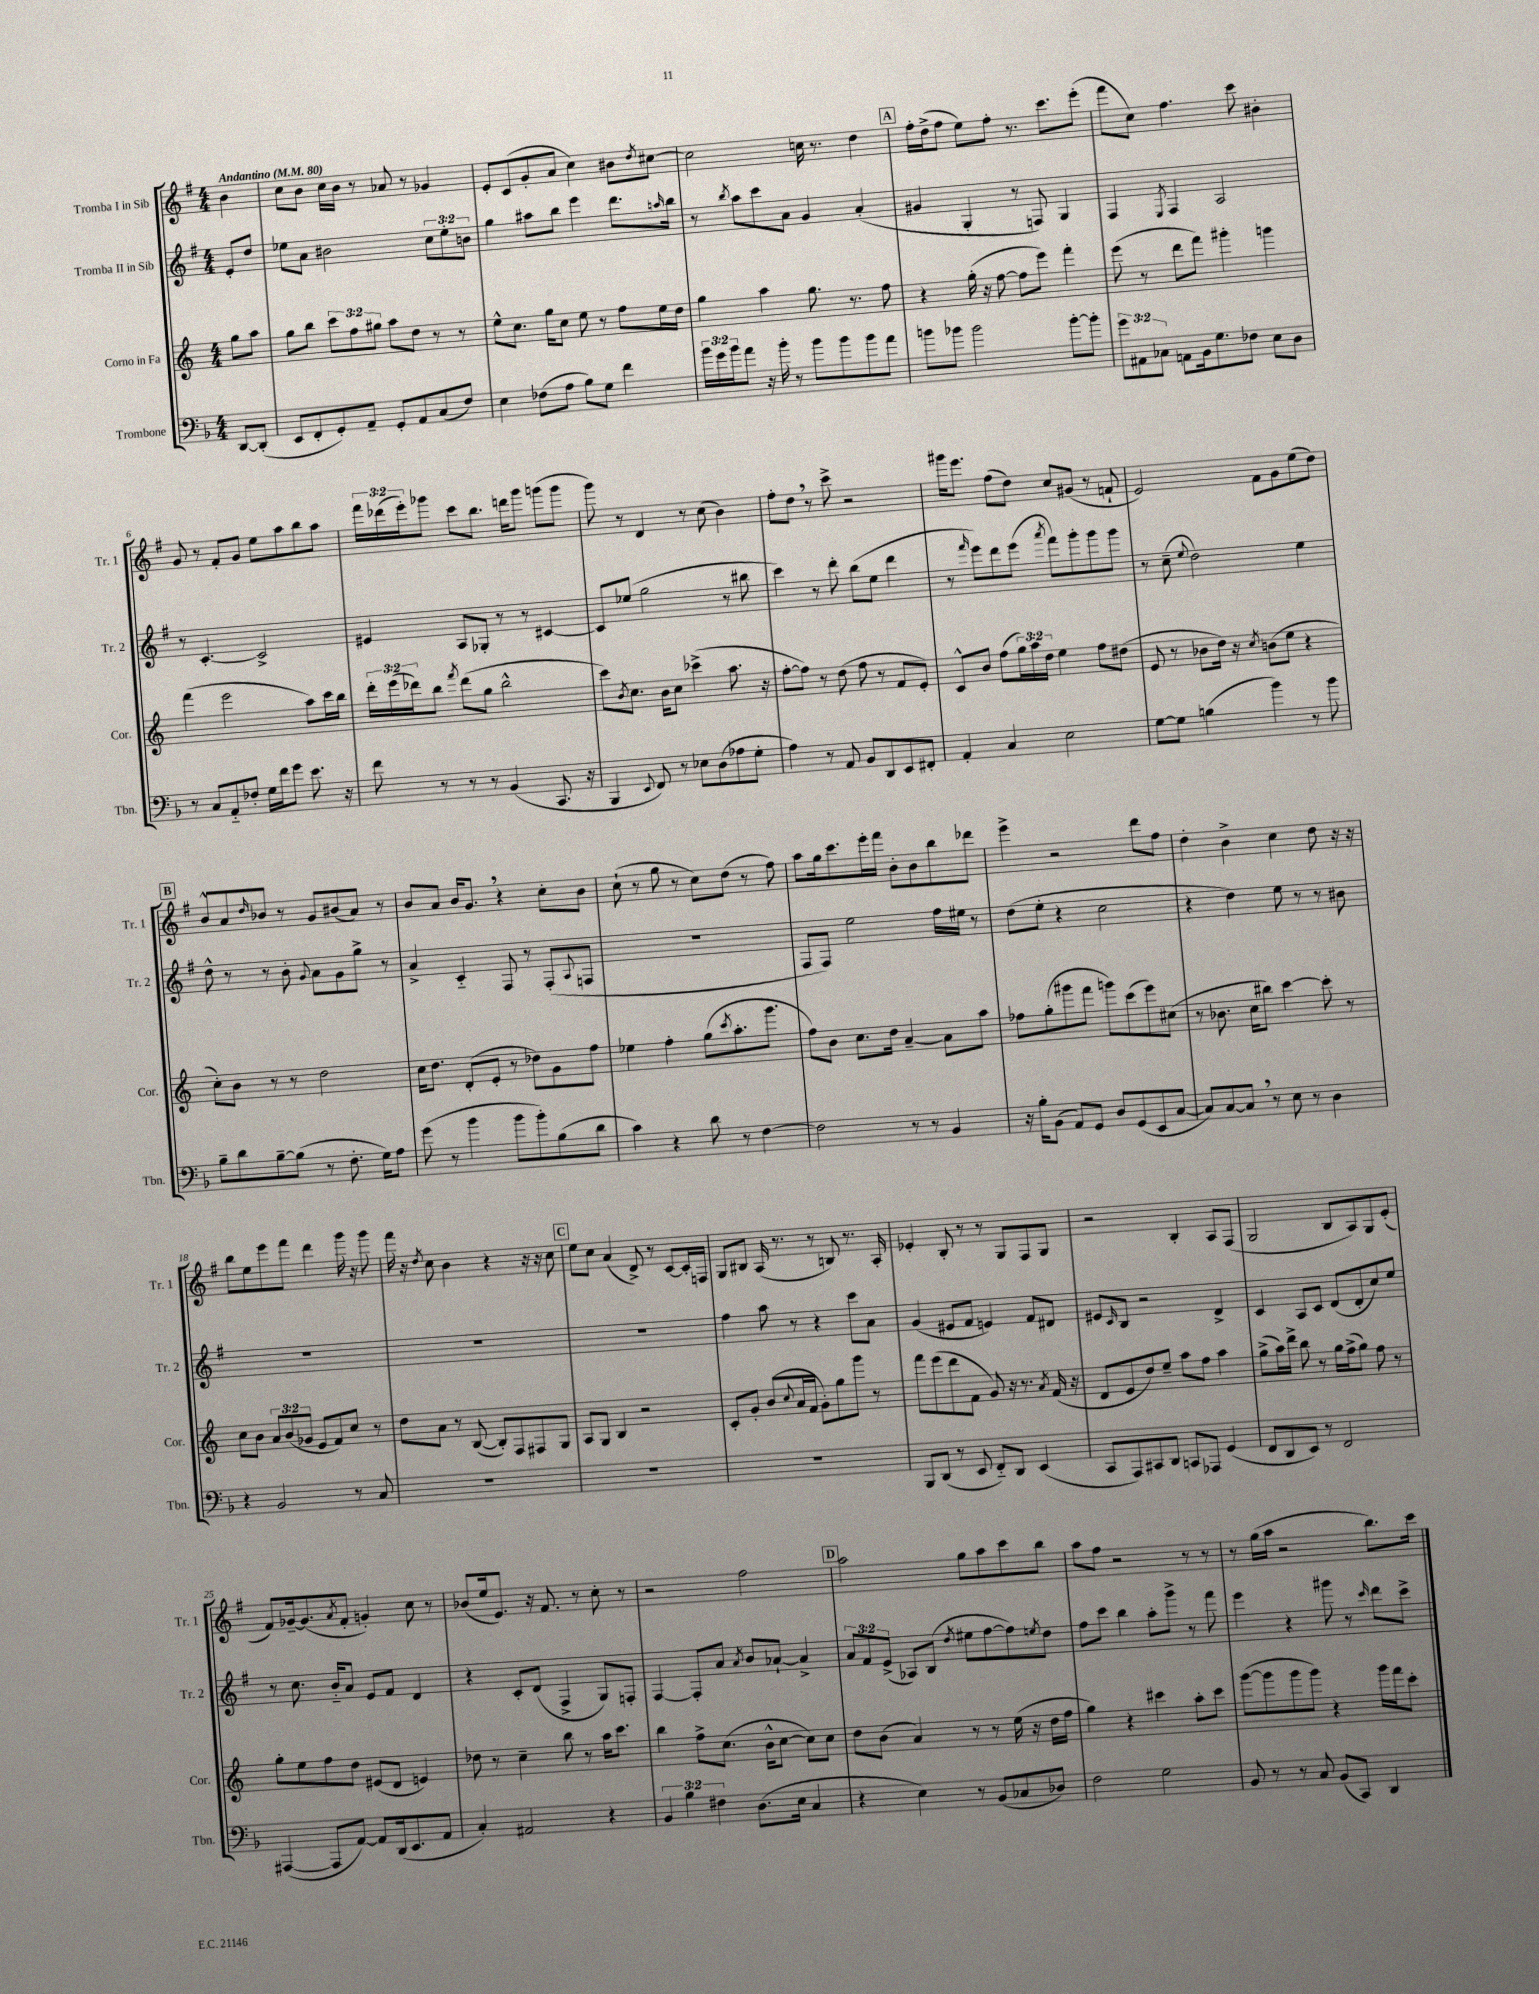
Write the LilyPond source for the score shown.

<<
\new StaffGroup <<
\new Staff = "s0" \with { instrumentName = "Tromba I in Sib" shortInstrumentName = "Tr. 1" } {
    \clef treble \key g \major \numericTimeSignature \time 4/4 \override Staff.TupletNumber.text = #tuplet-number::calc-fraction-text \partial 4 \tempo "Andantino" 4 = 80
    b'4 |
    c''8 b'8 c''16 b'16 r8 aes'8 r8 ges'4 |
    e'8-. c'8( g'8-. a'8 c''4) bis'8 \acciaccatura { d''8 } cis''8~ |
    cis''2 c''16 r8. d''4 |
    \mark \markup { \box "A" } fis''16-. d''16->( fis''8 e''8) fis''8-. r8. c'''8. e'''8-.( |
    fis'''8 c''8) fis''4. c'''8 bis'4-. |
    g'8 r8 fis'8-. g'8 e''8 a''8 b''8 a''8 |
    \tuplet 3/2 { fis'''16 des'''16( e'''16-.) } ges'''8 c'''8 b''8. d'''16 ges'''8 g'''8( g'''8 |
    g'''8) r8 d'4 r8 c''8( b'4) |
    fis''8-. d''8 \breathe r8 c'''8-> r2 |
    gis'''16 e'''8. fis''8( d''8) c''8 gis'8( r8 f'8-! |
    e'2) fis'8 g'8 e''8( d''8) |
    \mark \markup { \box "B" } b'8-^ a'8 \grace { d''16 } bes'8 r8 g'8 bis'8( a'8) r8 |
    b'8 a'8 b'16 g'8. \breathe r4 c''8-. b'8 |
    c''8-!( r8 g''8 r8 c''8) d''8( r8 fis''8) |
    a''8 g''16 c'''8. e'''16-. fis'''16 b'8-. b'8 b''8 des'''8 |
    e'''4-> r2 d'''8 fis''8 |
    d''4-. b'4-> c''4 d''8 r16 r16 |
    b''8 e''8 e'''8 fis'''8 d'''4 g'''16 r16 g'''8 |
    fis'''16 r16 \acciaccatura { d''8 } c''8 b'4 r4 r16 r16 c''8 |
    \mark \markup { \box "C" } e''8 c''8 a'4( d'8->) r8 c'8~ c'16-. f16 |
    g8 bis8 a16( r8. r8 b8) r8. a16-. |
    ees'4-. b8-. r8 r8 g8 fis8 g8 |
    r2 b4-. a8 fis8( |
    g2 b8 a8) g8 e'8-.( |
    fis'8) ges'16~-- ges'8.( \acciaccatura { a'8 } fis'8-. g'4-.) c''8 r8 |
    bes'8( e''16 e'8.) r16 fis'8. r8 c''8-. r8 |
    r2 fis''2 |
    \mark \markup { \box "D" } a''2 g''8 a''8 c'''8 b''8 |
    a''8 fis''8 r2 r8 r8 |
    r8 g''16( a''16 r2 b''8.) c'''16 \bar "|." |
}
\new Staff = "s1" \with { instrumentName = "Tromba II in Sib" shortInstrumentName = "Tr. 2" } {
    \clef treble \key g \major \numericTimeSignature \time 4/4 \override Staff.TupletNumber.text = #tuplet-number::calc-fraction-text \partial 4
    e'8-. d''8 |
    ees''8 a'8 bis'2 \tuplet 3/2 { c''8 ees''8-. b'8 } |
    g''4 ais''8 b''8 e'''4 d'''8. \grace { a''16 } b''16 |
    r8 \acciaccatura { b''8 } a''8 c'''8 a'8 g'4 a'4-.( |
    \mark \markup { \box "A" } gis'4 g4-. r8 f8) g4 |
    fis4 \acciaccatura { e8 } fis4 a2 |
    r8 c'4.~-. c'2-> |
    eis'4 a8 ges8-. r8 r8 cis'4~ |
    cis'8 ees''8( g''2 r8 bis''8 |
    c'''4) r8 d'''8-. b''8( e''8 d'''4 |
    r8 \grace { fis'''16 } e'''8) d'''8 e'''8( \acciaccatura { a'''8 } fis'''8) g'''8-. g'''8 g'''8 |
    r8 c''8--( \appoggiatura { e''8 } d''2) e''4 |
    \mark \markup { \box "B" } d''8-^ r8 r8 b'8-. \appoggiatura { g'8 } a'8 g'8 g''8-> r8 |
    a'4-> c'4-_ fis8 r8 fis8-.( \appoggiatura { a8 } f8 |
    R1 |
    fis8 fis8) e''2 fis''16 eis''16 r8 |
    d''8( e''8-. r4 c''2 |
    r4 d''4) e''8 r8 r8 bis'8 |
    R1 |
    R1 |
    \mark \markup { \box "C" } R1 |
    fis''4 a''8 r8 r4 c'''8 a'8 |
    g'4( eis'8 fis'8 e'4) fis'8 dis'8 |
    eis'8 \grace { c'16 } b8 r2 d'4-> |
    c'4 a8 c'8 d'8( d'8-. c''8) e''8 |
    r8 c''8. b'16-_ a'8 e'8 fis'8 d'4 |
    r4 c'8-. d'8( fis4-> g8) f8-. |
    fis4~ fis8-. a'8 \acciaccatura { a'8 } b'8 aes'8~-! aes'4-> |
    \mark \markup { \box "D" } \tuplet 3/2 { a'8 fis'8 e'8->( } aes8) b8( \acciaccatura { d''8 } eis''8 fis''8~ fis''8) \acciaccatura { e''8 } d''8 |
    fis''8 c'''8 b''4 a''8-. g'''8-> r8 fis'''8 |
    e'''4 r4 gis'''8 r8 \grace { c'''16 } d'''8 c'''8-> \bar "|." |
}
\new Staff = "s2" \with { instrumentName = "Corno in Fa" shortInstrumentName = "Cor." } {
    \clef treble \key c \major \numericTimeSignature \time 4/4 \override Staff.TupletNumber.text = #tuplet-number::calc-fraction-text \partial 4
    g''8 a''8 |
    g''8 b''8 \tuplet 3/2 { c'''8 f''8 gis''8 } a''8 d''8 r8 r8 |
    e''8-^ c''8. g''16 c''8 e''8 r8 f''8 e''16 d''16 |
    g''4 a''4 g''8. r8. f''8 |
    \mark \markup { \box "A" } r4 g''16-.( r16 f''8~ f''8 e'''8) f'''4-. |
    e'''8( r8 d'''8 f'''8) gis'''4-. g'''4 |
    f'''4( e'''2 a''8) c'''16 b''16 |
    \tuplet 3/2 { d'''16-. e'''16( des'''16) } b''8 \acciaccatura { f'''8 } des'''8( g''8 b''2-^ |
    c'''8) \acciaccatura { b'8 } c''8. b'16 c''8 ces'''4->( a''8. r16 |
    f''8~-. f''8) r8 d''8( f''8 r8 f'8 e'8-.) |
    c'8-^ b'8 f''8( \tuplet 3/2 { g''16) a''16 d''16 } e''4 f''8 dis''8( |
    e'8 r8 bes'8 d''16) r16 \acciaccatura { c''8 } b'8( e''8 r4 |
    \mark \markup { \box "B" } c''8-.) b'8 r8 r8 d''2 |
    c''16 d''8. d'8-.( e'8-. r8 des''8) g'8 f''8 |
    ees''4 f''4-. g''8( \acciaccatura { c'''8 } a''8.-. g'''8. |
    f''8) b'8 c''8. d''16 a'4~-- a'8 a''8 |
    fes''8 g''8-.( gis'''8 f'''8 g'''8) c'''8( e'''8) cis''8( |
    r8 bes'8. c''16 bis''8) c'''4~ c'''8-. r8 |
    c''8 b'8 \tuplet 3/2 { a'8 b'8( ges'8 } e'8 f'8) c''8 r8 |
    d''8 a'8 r8 b8~( b8-.) f8 fis8 g8 |
    \mark \markup { \box "C" } a8 g8 b4 r2 |
    c'8-. g'8-. b'8( \appoggiatura { c''8 } a'16 f'16 g'8-.) g''8 g'''8 r8 |
    f'''8 e'''8( d'''8 f'8 g'8) r16 r8. \acciaccatura { a'8 } f'16( r16 |
    d'8 e'8 d''8) e''8-- a''8 f''8 a''4 |
    g''8->( a''16) d'''16-> b''8 r8 g''16 f''16->( g''8) f''8 r8 |
    g''8-. e''8 f''8 d''8 eis'8( d'8 e'4) |
    des''8 r8 c''4-- b''8 r8 a''16 c'''8. |
    b''4 f''8-> c''8.( b'16-^ c''8~ c''8) c''8 |
    \mark \markup { \box "D" } d''8 b'8( a'4) r8 r8 e''16( r16 d''16 f''16 |
    g''4) r4 cis'''4 a''8-. cis'''8 |
    g'''8~( g'''8 g'''8 g'''8) r4 g'''16 f'''16 c'''8-. \bar "|." |
}
\new Staff = "s3" \with { instrumentName = "Trombone" shortInstrumentName = "Tbn." } {
    \clef bass \key f \major \numericTimeSignature \time 4/4 \override Staff.TupletNumber.text = #tuplet-number::calc-fraction-text \partial 4
    d,8~ d,8-.( |
    e,8 f,8-. g,8-.) a,8-- g,8-. a,8 c8( f8) |
    e4 fes8( a8 bes8) g8 f'4 |
    \tuplet 3/2 { bes'16 g'16 bes'16 } a'8 r16 bes'16-. r8 bes'8 bes'8 bes'8 a'8 |
    \mark \markup { \box "A" } b'8 bes'8 bes'2 bes'8~-. bes'8-. |
    \tuplet 3/2 { g'8 ais,8 ces8 } a,8 bes,16 g8. fes8 e8 d8 |
    r8 c8 a,8-_ fes8-. g16 f'16 g'8 e'8. r16 |
    f'8 r8 r8 r8 bes,4( c,8. r16 |
    bes,,4 \appoggiatura { e,8 } f,8) r8 ees8 d8( aes8 g8-. |
    a4) r8 a,8 bes,8 d,8 e,8 fis,8-. |
    a,4-. c4 e2 |
    g8~ g8 b4( bes'4) r8 bes'8 |
    \mark \markup { \box "B" } bes8-- d'8 bes8~-- bes8( r8 f8.-. g16) a8 |
    g'8( r8 bes'4 bes'8 bes'8-.) bes8( d'8 |
    c'4) r4 d'8 r8 f4~ |
    f2 r8 r8 bes,4 |
    r16 bes16-. bes,8( a,8) g,8 d8 g,8( e,8 c8~ |
    c8) c8~ c8 \breathe r8 e8 r8 d4 |
    r4 bes,2 r8 c8 |
    R1 |
    \mark \markup { \box "C" } R1 |
    R1 |
    bes,,8 d,8( r8 e,8 f,8-_) d,8 e,4( |
    c,8 a,,8) cis,8 d,8 c,8 aes,,8 g,4( |
    f,8 d,8 e,8) r8 f,2 |
    ais,,4~( ais,,8 a,8~) a,8 d,16( e,8. a,8 |
    c4-.) ais,2 r4 |
    \tuplet 3/2 { bes,4 bes4 fis4 } d8.( e16 c4 |
    \mark \markup { \box "D" } r4 e4) r8 bes,8( ces8 des8) |
    f2 g2 |
    bes,8 r8 r8 c8 bes,8( c,8) d,4 \bar "|." |
}
>>
>>
